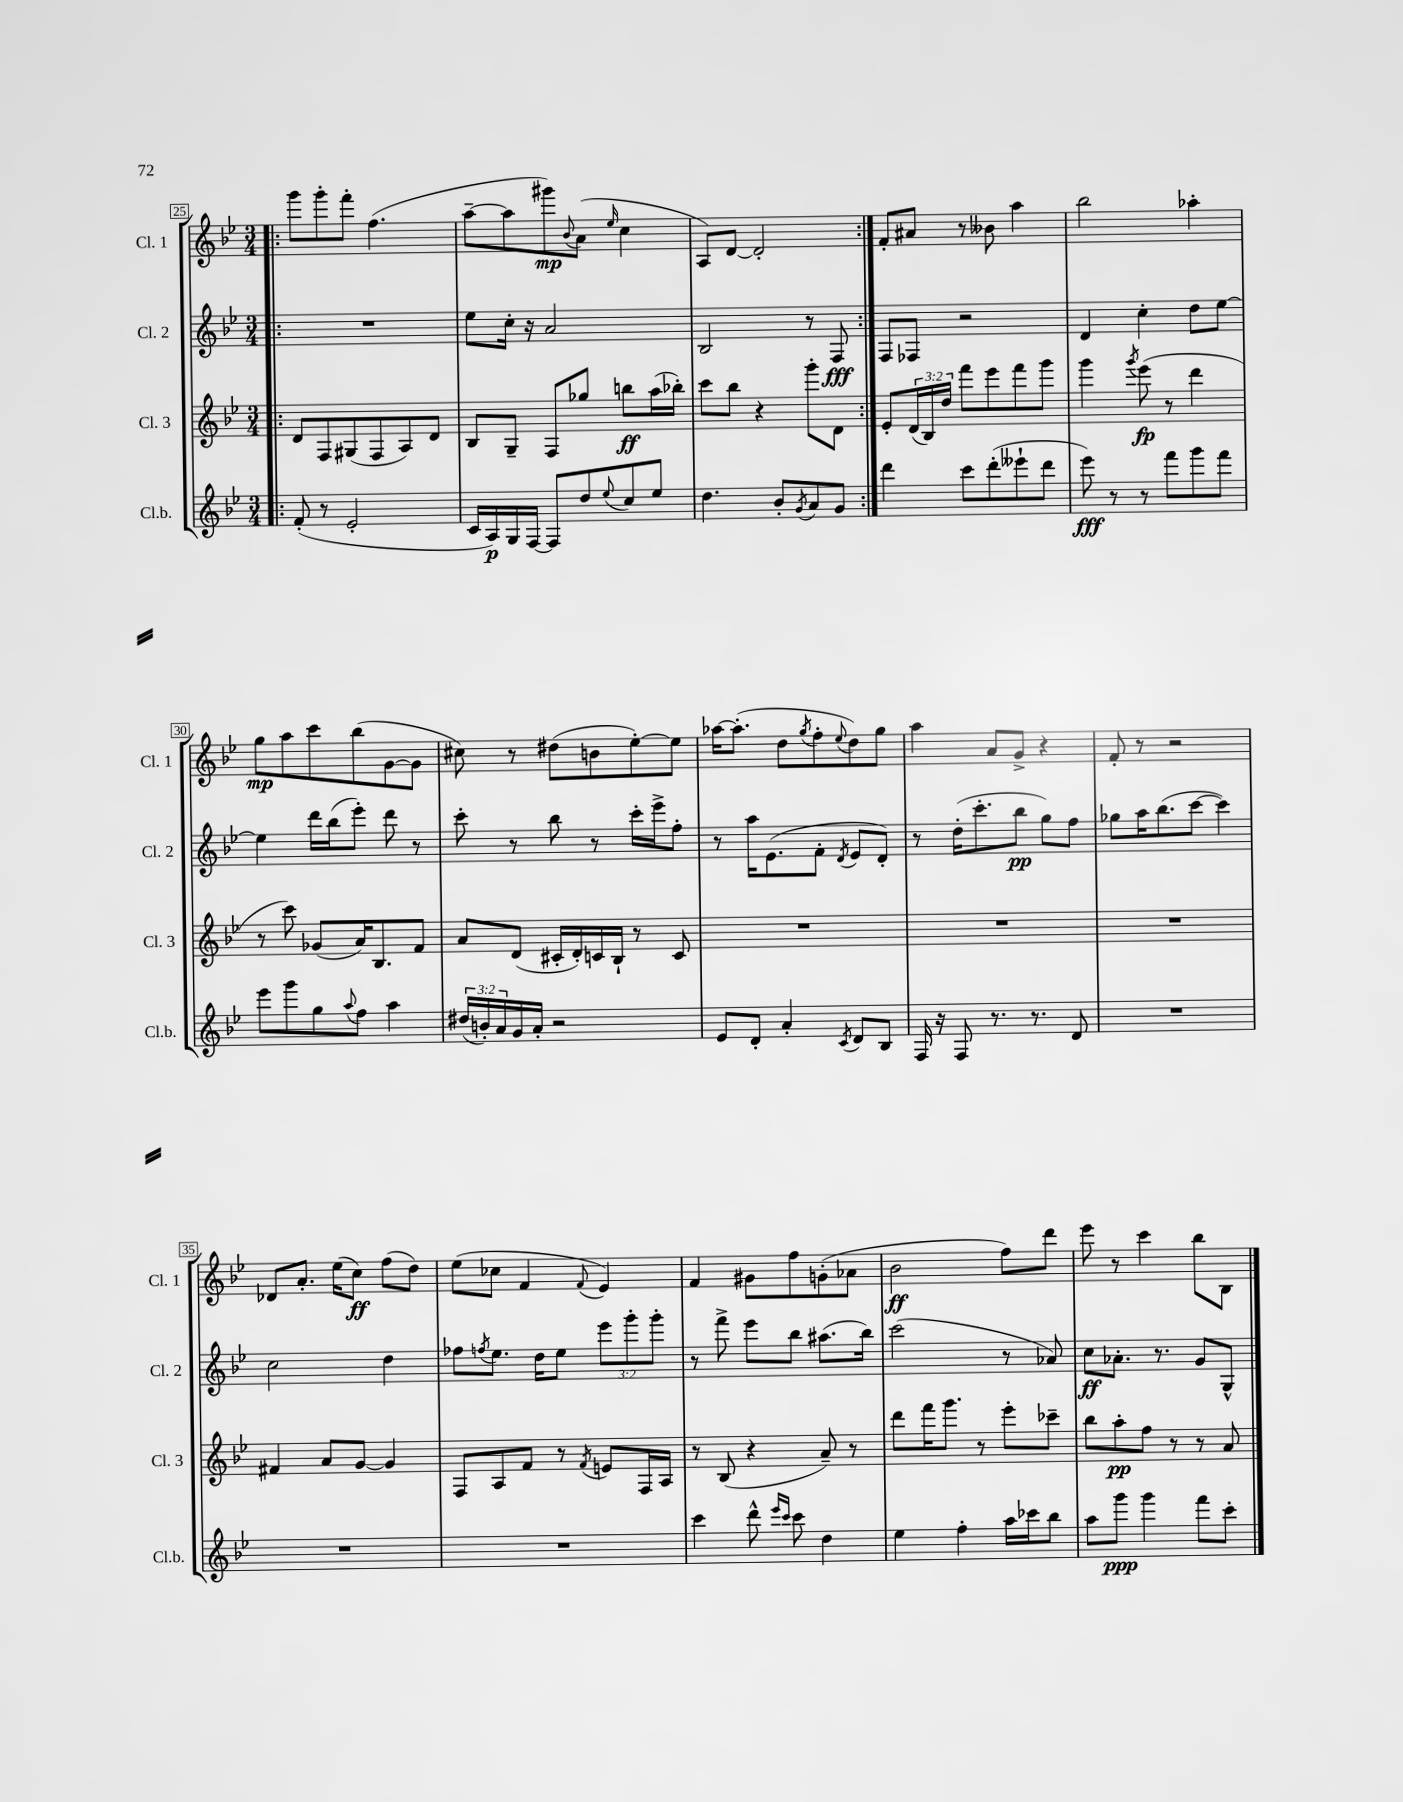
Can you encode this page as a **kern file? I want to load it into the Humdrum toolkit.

**kern	**kern	**kern	**kern
*staff4	*staff3	*staff2	*staff1
*clefG2	*clefG2	*clefG2	*clefG2
*k[b-e-]	*k[b-e-]	*k[b-e-]	*k[b-e-]
*M3/4	*M3/4	*M3/4	*M3/4
=!|:	=!|:	=!|:	=!|:
(8f'	8d	2.r	8ggg
8r	8F	.	8ggg'
2e-'	(8G#	.	8fff'
.	8F	.	(4.ff
.	8A)	.	.
.	8d	.	.
=	=	=	=
16c	8B-	8ee-	[8aa~
16A)	.	.	.
16G	8G~	16cc'	8aa]
[16F	.	16r	.
8F]	8F	2a	8ggg#)
.	.	.	8qqb-
8dd	8gg-	.	(8a
8qqee-	.	.	16qqee-
8cc	8bb	.	4cc
8ee-	(16aa	.	.
.	16bb-')	.	.
=	=	=	=
4.dd	8ccc	2B-	8A)
.	8bb-	.	[8d
.	4r	.	2d']
8b-'	.	.	.
8qg	.	.	.
8a	8ggg'	8r	.
8g	8d	8F	.
=:|!	=:|!	=:|!	=:|!
4ddd	8e-'	8F	8f'
.	(24d	8F-	8a#
.	24B-)	.	.
.	24dd	.	.
8ccc	8fff	2r	8r
(8ddd'	8eee-	.	8b--
8eee--`	8fff	.	4aa
8ddd	8ggg	.	.
=	=	=	=
8eee-)	4ggg	4d	2bb-
8r	.	.	.
.	8qggg	.	.
8r	(8eee-	4cc'	.
8fff	8r	.	.
8ggg	4ddd	8dd	4aa-'
8fff	.	[8ee-	.
=	=	=	=
8eee-	8r	4ee-]	8gg
8ggg	8ccc)	.	8aa
8gg	(8g-	16ddd	8ccc
.	.	(16bb-	.
8qqaa	.	.	.
8ff	16a)	8eee-')	(8bb-
.	8.B-	.	.
4aa	.	8ddd	[8g
.	8f	8r	8g]
=	=	=	=
(24dd#	8a	8ccc'	8cc#)
24b')	.	.	.
24a	.	.	.
16g	(8d	8r	8r
16a'	.	.	.
2r	16c#'	8bb-	(8dd#
.	16d')	.	.
.	16c	8r	8b
.	16B-`	.	.
.	8r	16ccc'	[8ee-')
.	.	16eee-^	.
.	8c	8ff'	8ee-]
=	=	=	=
8e-	2.r	8r	[16aa-
.	.	.	(8.aa-']
8d'	.	16aa	.
.	.	(8.e-	.
4a'	.	.	8dd
.	.	.	8qgg
.	.	8f'	8ff'
8qc	.	8qd	8qqee-
8d	.	8e-	8dd)
8B-	.	8d')	8gg
=	=	=	=
16F	2.r	8r	4aa
16r	.	.	.
8F	.	(16dd'	.
.	.	8.ccc'	.
8.r	.	.	8a
.	.	8bb-	8g^
8.r	.	.	.
.	.	8gg)	4r
8d	.	8ff	.
=	=	=	=
2.r	2.r	8gg-	8f'
.	.	16aa	8r
.	.	(8.bb-	.
.	.	.	2r
.	.	[8ccc	.
.	.	4ccc])	.
=	=	=	=
2.r	4f#	2cc	8d-
.	.	.	8.a'
.	8a	.	.
.	.	.	(16ee-
.	[8g	.	8cc)
.	4g]	4dd	(8ff
.	.	.	8dd)
=	=	=	=
2.r	8F	8ff-	(8ee-
.	.	8qff	.
.	8A	8.ee-	8cc-
.	8f	.	4f
.	.	16dd	.
.	8r	8ee-	.
.	8qf	.	8qqf
.	8e	12eee-	4e-)
.	.	12ggg'	.
.	16F	.	.
.	.	12ggg'	.
.	16A	.	.
=	=	=	=
4ccc	8r	8r	4f
.	(8B-	8fff^	.
8ddd^^	4r	8eee-	8g#
16qqeee-	.	.	.
16qqccc	.	.	.
8ccc	.	8bb-	8ff
4dd	8a~)	(8.aa#	(8g'
.	8r	.	8a-
.	.	16bb-)	.
=	=	=	=
4ee-	8ddd	(2ccc	2b-
.	16fff	.	.
.	8.ggg	.	.
4ff'	.	.	.
.	8r	.	.
16aa	8eee-'	8r	8ff)
16ccc-	.	.	.
8bb-	8ccc-~	8a-)	8ddd
=	=	=	=
8aa	8bb-	8cc	8eee-
8ggg	8aa'	8.a-'	8r
4ggg	8ff	.	4ccc
.	.	8.r	.
.	8r	.	.
8fff	8r	8g	8bb-
8ccc'	8a	8G^^	8B-
==	==	==	==
*-	*-	*-	*-
